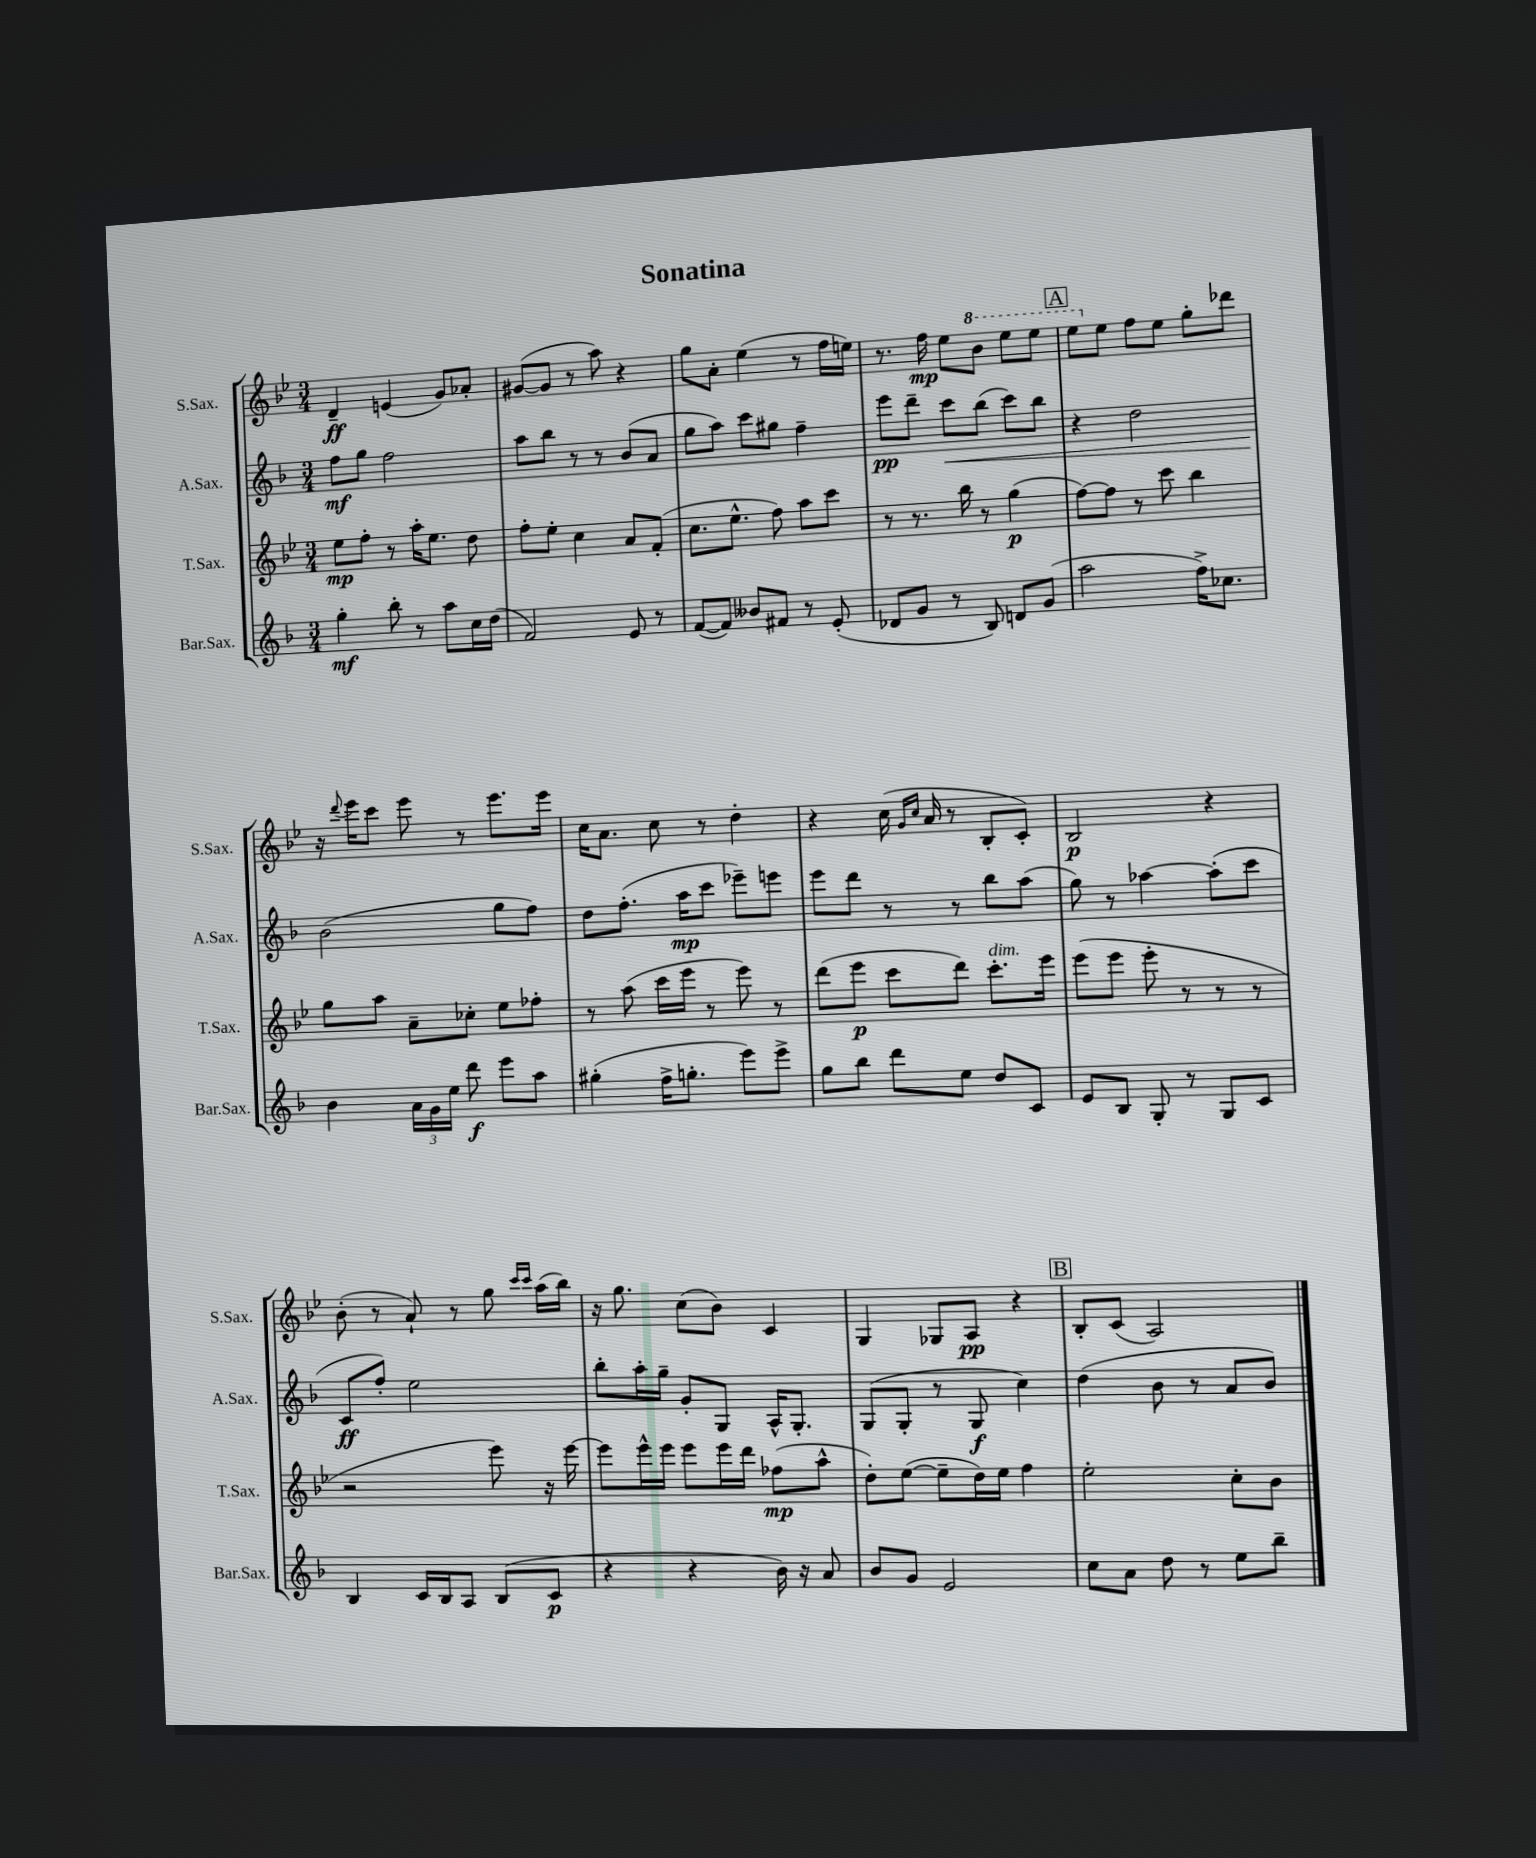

**kern	**dynam	**kern	**dynam	**kern	**dynam	**kern	**dynam
*part4	*part4	*part3	*part3	*part2	*part2	*part1	*part1
*staff4	*staff4	*staff3	*staff3	*staff2	*staff2	*staff1	*staff1
*I"Bar.Sax.	*	*I"T.Sax.	*	*I"A.Sax.	*	*I"S.Sax.	*
*I'Bar.Sax.	*	*I'T.Sax.	*	*I'A.Sax.	*	*I'S.Sax.	*
*clefG2	*	*clefG2	*	*clefG2	*	*clefG2	*
*k[b-]	*	*k[b-e-]	*	*k[b-]	*	*k[b-e-]	*
*M3/4	*	*M3/4	*	*M3/4	*	*M3/4	*
=1	=1	=1	=1	=1	=1	=1	=1
4gg'\	mf	8ee-\L	mp	8ff\L	mf	4d~/	ff
.	.	8ff'\J	.	8gg\J	.	.	.
8bb-'\	.	8r	.	2ff\	.	(4en/	.
8r	.	16aa'\KL	.	.	.	.	.
.	.	8.ee-\J	.	.	.	.	.
8aa\L	.	.	.	.	.	8g/L)	.
16cc\L	.	8dd\	.	.	.	8a-X'/J	.
(16dd\JJ	.	.	.	.	.	.	.
=2	=2	=2	=2	=2	=2	=2	=2
2f/)	.	8ff'\L	.	8aa\L	.	([8g#X/L	.
.	.	8ee-'\J	.	8bb-\J	.	8g#/J]	.
.	.	4cc\	.	8r	.	8r	.
.	.	.	.	8r	.	8aa\)	.
8e/	.	8a/L	.	(8b-/L	.	4r	.
8r	.	(8f'/J	.	8a/J	.	.	.
=3	=3	=3	=3	=3	=3	=3	=3
([8f/L	.	8.cc\L	.	8gg\L	.	8gg\L	.
8f/J])	.	.	.	8aa\J)	.	8a'\J	.
.	.	8.ee-^^\J	.	.	.	.	.
8b--X/L	.	.	.	8ccc\L	.	(4ee-\	.
8f#X/J	.	8ff\)	.	8gg#X\J	.	.	.
8r	.	8aa\L	.	4ff~\	.	8r	.
(8e'/	.	8ccc\J	.	.	.	16ff\LL	.
.	.	.	.	.	.	16een\JJ)	.
=4	=4	=4	=4	=4	=4	=4	=4
8d-X/L	.	8r	.	8eee\L	pp	8.r	.
8g/J	.	8.r	.	8ddd~\J	.	.	.
.	.	.	.	.	.	16ff\	mp
!	!	!	!	!	!LO:HP:b	!	!
8r	.	.	.	8ccc\L	<	8ee-\L	.
.	.	16bb-\	.	.	.	.	.
*	*	*	*	*	*	*8va	*
8B-/)	.	8r	.	(8bb-\J	.	8bb-\J	.
8dn/L	.	(4gg\	p	8ccc\L)	.	8eee-\L	.
(8g/J	.	.	.	8bb-\J	.	8eee-\J	.
!!LO:REH:place=s1:t=A
=5	=5	=5	=5	=5	=5	=5	=5
2aa\	.	[8ff\L)	.	4r	.	8eee-\L	.
*	*	*	*	*	*	*X8va	*
.	.	8ff\J]	.	.	.	8ee-\J	.
.	.	8r	.	2dd\	.	8ff\L	.
.	.	8ccc\	.	.	.	8ee-\J	.
16ff^\KL)	.	4bb-\	.	.	.	8gg'\L	.
8.cc-X\J	.	.	.	.	.	.	.
.	.	.	.	.	.	8ddd-X\J	.
!!LO:LB:g=z
=6	=6	=6	=6	=6	=6	=6	=6
4b-\	.	8gg\L	.	(2b-\	.	16r	.
.	.	.	.	.	.	8qqddd/	.
.	.	.	.	.	.	16eee-\KL	.
.	.	8aa\J	.	.	.	8ccc\J	.
24a\LL	.	8a~\L	.	.	.	8eee-\	.
24g\	.	.	.	.	.	.	.
24ee\JJ	.	.	.	.	.	.	.
8ddd\	f	8cc-X'\J	.	.	.	8r	.
8eee\L	.	8ee-\L	.	8gg\L	[	8.eee-\L	.
8aa\J	.	8ff-X'\J	.	8ff\J)	.	.	.
.	.	.	.	.	.	16eee-\Jk	.
=7	=7	=7	=7	=7	=7	=7	=7
(4gg#X'\	.	8r	.	8dd\L	.	16cc\KL	.
.	.	.	.	.	.	8.a\J	.
.	.	(8aa\	.	(8.ff'\J	.	.	.
16ff^\KL	.	16ccc\LL	.	.	.	8cc\	.
8.ggn'\J	.	16eee-\JJ	.	16aa\KL	mp	.	.
.	.	8r	.	8ccc\J	.	8r	.
8eee\L)	.	8eee-\)	.	8eee-X~\L)	.	4dd'\	.
8eee^\J	.	8r	.	8eeen\J	.	.	.
=8	=8	=8	=8	=8	=8	=8	=8
8gg\L	.	(8ddd\L	.	8eee\L	.	4r	.
8bb-\J	.	8eee-\J	p	8ddd\J	.	.	.
8ddd\L	.	8ccc\L	.	8r	.	(16cc\	.
.	.	.	.	.	.	16qqg/LL	.
.	.	.	.	.	.	16qqcc/JJ	.
.	.	.	.	.	.	16a/	.
8ee\J	.	8ddd\J)	.	8r	.	8r	.
!	!	!LO:TX:a:i:t=dim.	!	!	!	!	!
8dd/L	.	8.ccc'\L	.	8bb-\L	.	8B-'/L	.
8c/J	.	.	.	(8aa\J	.	8c'/J)	.
.	.	16eee-\Jk	.	.	.	.	.
=9	=9	=9	=9	=9	=9	=9	=9
8e/L	.	(8eee-\L	.	8gg\)	.	2B-/	p
8B-/J	.	8eee-\J	.	8r	.	.	.
8G'/	.	8eee-'\	.	[4aa-X\	.	.	.
8r	.	8r	.	.	.	.	.
8G/L	.	8r	.	(8aa-'\L]	.	4r	.
8c/J	.	8r	.	8ccc\J	.	.	.
!!LO:LB:g=z
=10	=10	=10	=10	=10	=10	=10	=10
4B-/	.	2r	.	8c/L	ff	(8b-'\	.
.	.	.	.	8ff'/J)	.	8r	.
16c/LL	.	.	.	2ee\	.	8a`/)	.
16B-/J	.	.	.	.	.	.	.
8A/J	.	.	.	.	.	8r	.
(8B-/L	.	8eee-\)	.	.	.	8gg\	.
.	.	.	.	.	.	16qqccc/LL	.
.	.	.	.	.	.	16qqccc/JJ	.
8c/J	p	16r	.	.	.	(16aa\LL	.
.	.	[16eee-\	.	.	.	16bb-\JJ)	.
=11	=11	=11	=11	=11	=11	=11	=11
4r	.	8eee-\L]	.	8bb-'\L	.	16r	.
.	.	.	.	.	.	8.gg\	.
.	.	16eee-^^\L	.	16aa'\L	.	.	.
.	.	16eee-\JJ	.	16gg~\JJ	.	.	.
4r	.	8eee-\L	.	8g'/L	.	(8cc\L	.
.	.	16eee-\L	.	8G/J	.	8b-\J)	.
.	.	16ddd\JJ	.	.	.	.	.
16b-\)	.	(8ff-X\L	mp	16A^^/KL	.	4c/	.
16r	.	.	.	8.G'/J	.	.	.
8a/	.	8aa^^\J	.	.	.	.	.
=12	=12	=12	=12	=12	=12	=12	=12
8b-/L	.	8dd'\L)	.	(8G/L	.	4G/	.
8g/J	.	([8ee-\J	.	8G'/J	.	.	.
2e/	.	8ee-~\L]	.	8r	.	8G-X/L	.
.	.	16dd\L)	.	8G/	f	8A/J	pp
.	.	16ee-\JJ	.	.	.	.	.
.	.	4ff\	.	4cc\)	.	4r	.
!!LO:REH:place=s1:t=B
=13	=13	=13	=13	=13	=13	=13	=13
8cc\L	.	2ee-'\	.	(4dd\	.	8B-'/L	.
8a\J	.	.	.	.	.	(8c/J	.
8dd\	.	.	.	8b-\	.	2A/)	.
8r	.	.	.	8r	.	.	.
8ee\L	.	8cc'\L	.	8a/L	.	.	.
8bb-~\J	.	8b-\J	.	8b-/J)	.	.	.
==	==	==	==	==	==	==	==
*-	*-	*-	*-	*-	*-	*-	*-
